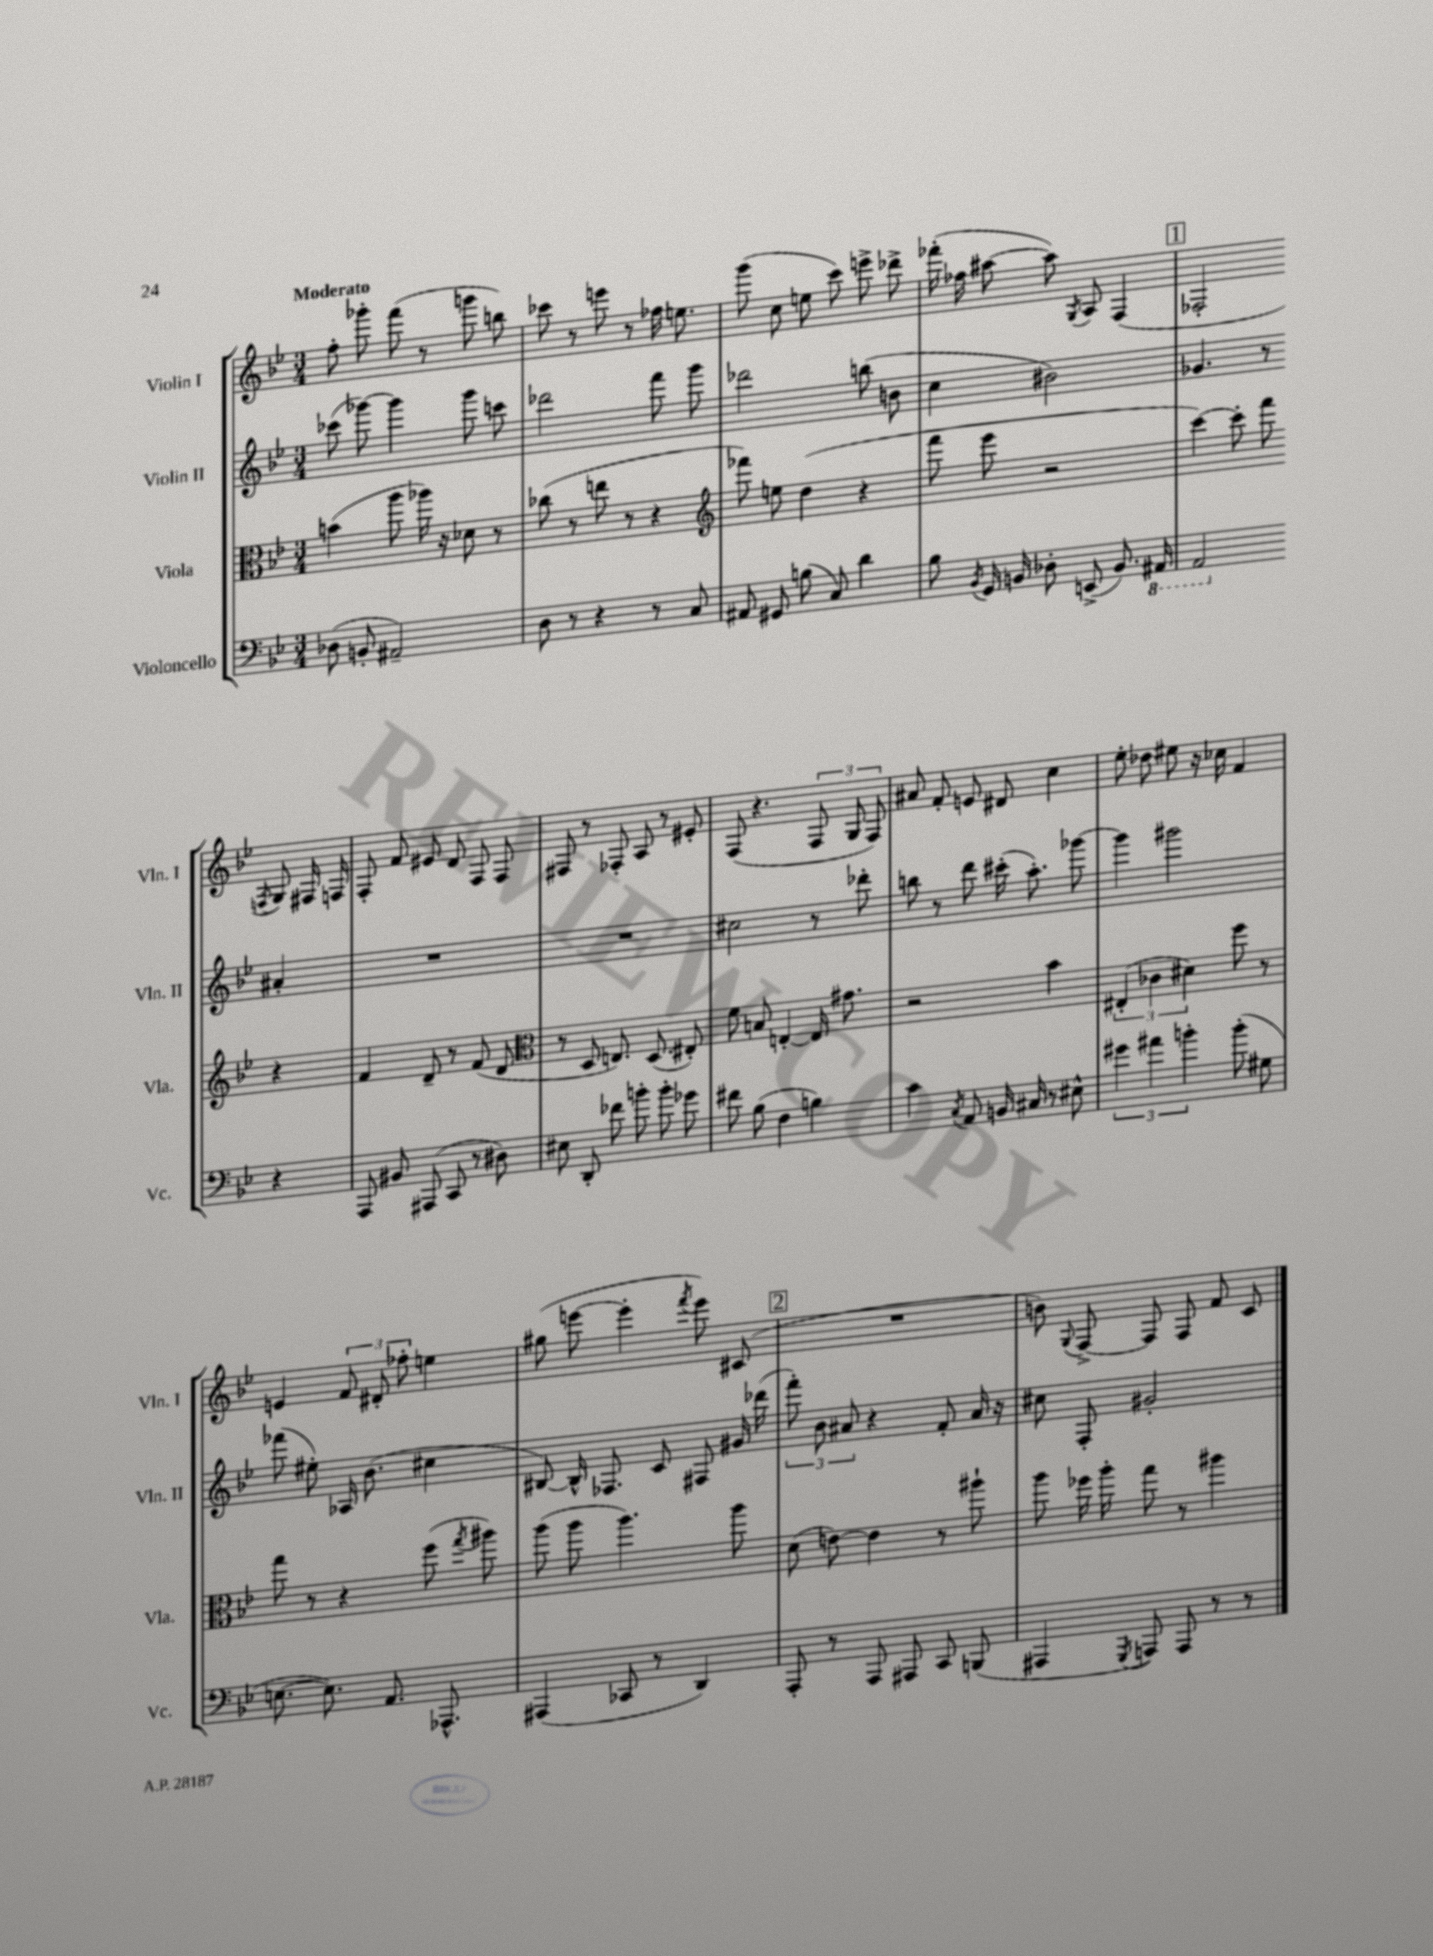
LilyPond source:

<<
\new StaffGroup <<
\new Staff = "s0" \with { instrumentName = "Violin I" shortInstrumentName = "Vln. I" } {
    \clef treble \key bes \major \numericTimeSignature \time 3/4 \tempo "Moderato"
    \autoBeamOff f''8-. ges'''8-. f'''8( r8 g'''8 b''8) |
    ces'''8 r8 e'''8 r8 fes''16 e''8. |
    g'''8( c''8 e''8 c'''8) e'''8-> des'''8-> |
    fes'''16-.( fes''16 ais''8~ ais''8) \acciaccatura { g8 } a8 f4( |
    \mark \markup { \box "1" } fes2-. \acciaccatura { f8 } g8) fis16 f16 |
    f8-. f'8 eis'8 d'8 f8 f8 |
    fis8 r8 fes8-. a8 r8 eis'8-. |
    f8( r4. \tuplet 3/2 { f8 g8 f8) } |
    ais'8 f'8-. e'8 dis'8 c''4 |
    ees''8-. des''8 eis''8 r16 ces''16 f'4 |
    e'4 \tuplet 3/2 { f'8 dis'8-. fes''8-. } e''4 |
    gis''8( e'''8~ e'''4-. \acciaccatura { f'''8 } e'''8) cis'8( |
    \mark \markup { \box "2" } R2. |
    b'8) \appoggiatura { g8 } f8~-> f8 f8 f'8 c'8 \bar "|." |
}
\new Staff = "s1" \with { instrumentName = "Violin II" shortInstrumentName = "Vln. II" } {
    \clef treble \key bes \major \numericTimeSignature \time 3/4
    \autoBeamOff ces'''8( ges'''8~) ges'''4 ges'''8 c'''8 |
    des'''2 f'''8 g'''8 |
    des'''2 b''8( b'8 |
    c''4 bis'2) |
    \mark \markup { \box "1" } ges'4. r8 ais'4-. |
    R2. |
    R2. |
    cis''2 r8 des'''8-. |
    b''8 r8 d'''8 cis'''16-.( a''8.-.) ges'''8~ |
    ges'''4 gis'''2 |
    fes'''8( eis''8-.) aes16 bes'8.( cis''4 |
    bis8~) bis16-^ fes8. c'8 fis8 gis'16 des'''16( |
    \mark \markup { \box "2" } \tuplet 3/2 { f'''8-.) bes'8 ais'8 } r4 f'8-. ais'16 r16 |
    cis''8 f8-. gis'2-. \bar "|." |
}
\new Staff = "s2" \with { instrumentName = "Viola" shortInstrumentName = "Vla." } {
    \clef alto \key bes \major \numericTimeSignature \time 3/4
    \autoBeamOff b'4( a''8 aes''16) r16 des'8 r8 |
    ces''8( r8 e''8 r8 r4 |
    \clef treble fes'''8) e''8 d''4( r4 |
    f'''8 ees'''8 r2 |
    \mark \markup { \box "1" } c'''4~) c'''8-. f'''8 r4 |
    f'4 d'8-- r8 f'8( d'8 |
    \clef alto r8 d8 e8.) d8.( eis8-.) |
    f'8 b8 e4~-. e16 gis'8. |
    r2 bes'4 |
    \tuplet 3/2 { eis4-.( ces'4 dis'4) } f''8 r8 |
    g''8 r8 r4 f''8( \acciaccatura { g''8 } ais''8) |
    a''8( a''8 a''4.) a''8 |
    \mark \markup { \box "2" } d'8( e'8~) e'4 r8 ais''8-! |
    a''8 fes''16 a''16-. g''8 r8 ais''4 \bar "|." |
}
\new Staff = "s3" \with { instrumentName = "Violoncello" shortInstrumentName = "Vc." } {
    \clef bass \key bes \major \numericTimeSignature \time 3/4
    \autoBeamOff des8( b,8-. ais,2--) |
    d8 r8 r4 r8 c8 |
    ais,8 gis,8 b8( c8) d'4 |
    bes8 \acciaccatura { bes,8 } g,16 b,16 des8-. e,8->( b,8.) \ottava #-1 ais,,16 |
    \mark \markup { \box "1" } a,,2 \ottava #0 r4 |
    a,,8 bis,8 ais,,8( c,8 r8 dis8) |
    eis8 d,8-. fes'8 b'8-. b'8-. ges'8 |
    fis'8 bes8( f4 b4) |
    c'4 \acciaccatura { c8 } a,8 b,16 cis16 r8 eis8-^ |
    \tuplet 3/2 { gis'4 ais'4 b'4-. } b'8-.( gis8 |
    e8.~ e8.) a,8. aes,,8.-^ |
    ais,,4( ces,8 r8 d,4) |
    \mark \markup { \box "2" } a,,8-. r8 a,,8 ais,,8 c,8 b,,8( |
    ais,,4 \acciaccatura { g,,8 } a,,8) a,,8 r8 r8 \bar "|." |
}
>>
>>
\layout { \context { \Score \remove "Bar_number_engraver" } }
